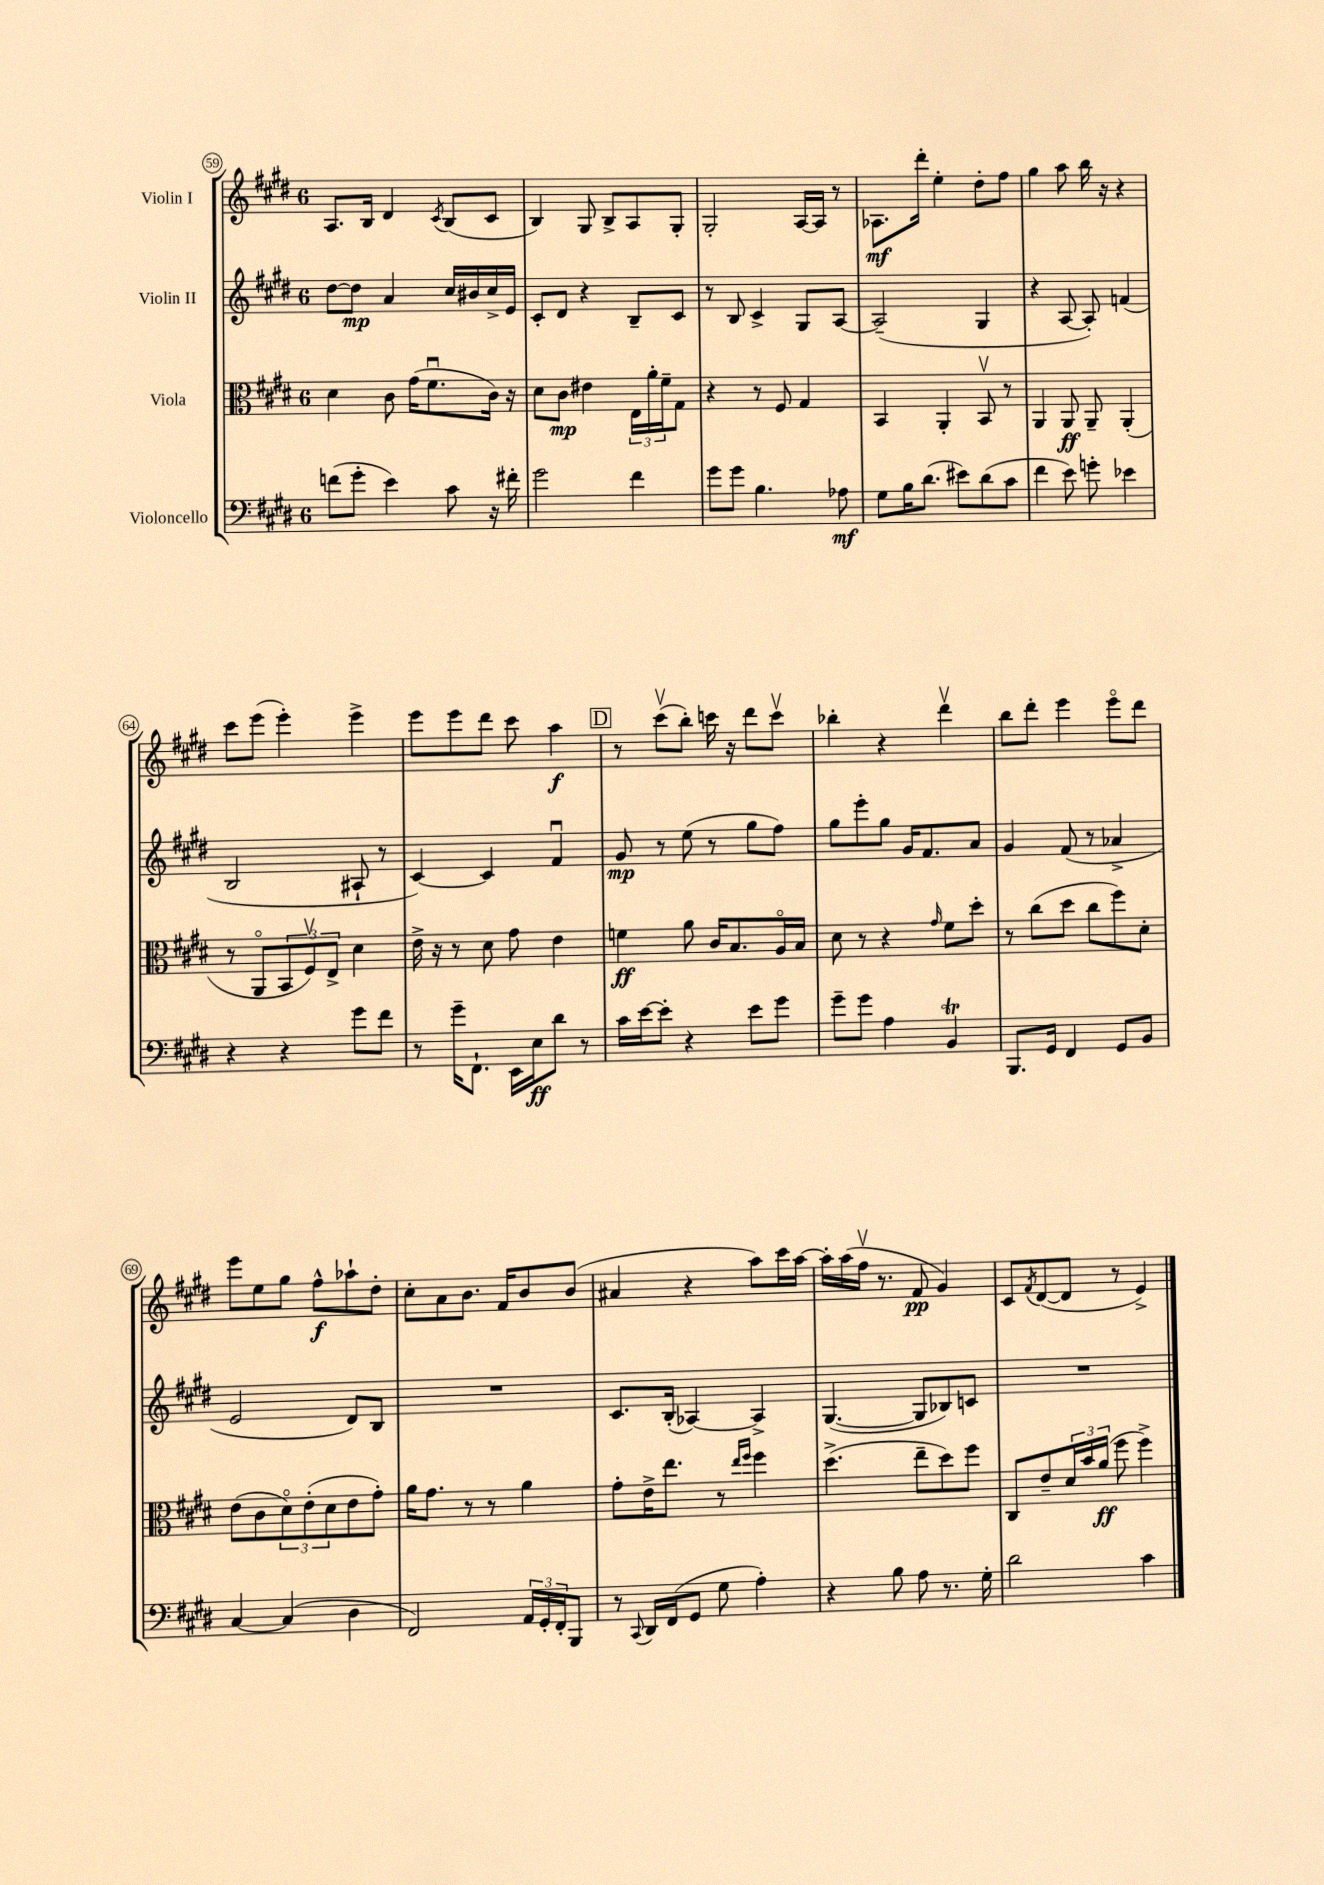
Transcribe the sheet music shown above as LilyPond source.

<<
\new StaffGroup <<
\new Staff = "s0" \with { instrumentName = "Violin I" } {
    \clef treble \key e \major \once \override Staff.TimeSignature.style = #'single-digit \time 6/8
    a8. b16 dis'4 \acciaccatura { cis'8 } b8( cis'8 |
    b4) gis8 b8-> a8 gis8-. |
    gis2-. a16~ a16 r8 |
    aes8.\mf dis'''16-. e''4-. dis''8-. fis''8 |
    gis''4 a''8 b''16 r16 r4 |
    cis'''8 e'''8( e'''4-.) e'''4-> |
    e'''8 e'''8 dis'''8 cis'''8 a''4\f |
    \mark \markup { \box "D" } r8 cis'''8\upbow( b''8-.) c'''16 r16 dis'''8 c'''8\upbow |
    bes''4-. r4 dis'''4\upbow |
    b''8 dis'''8-. e'''4 e'''8\flageolet dis'''8 |
    e'''8 e''8 gis''8 fis''8-^\f aes''8-! dis''8-. |
    cis''8-. a'8 b'8. fis'16 b'8 b'8( |
    ais'4 r4 a''8) cis'''16 a''16~ |
    a''16-. a''16( fis''16\upbow r8. fis'8\pp gis'4) |
    cis'8 \acciaccatura { fis'8 } dis'8~( dis'8 r8 e'4->) \bar "|." |
}
\new Staff = "s1" \with { instrumentName = "Violin II" } {
    \clef treble \key e \major \once \override Staff.TimeSignature.style = #'single-digit \time 6/8
    dis''8~ dis''8\mp a'4 cis''16 bis'16 cis''16-> e'16 |
    cis'8-. dis'8 r4 b8-- cis'8 |
    r8 b8 cis'4-> gis8 a8~ |
    a2--( gis4 |
    r4 a8~ a8-.) f'4( |
    b2 ais8-! r8 |
    cis'4~) cis'4 fis'4\downbow |
    \mark \markup { \box "D" } gis'8\mp r8 e''8( r8 gis''8 fis''8) |
    gis''8 e'''8-. gis''8 gis'16 fis'8. a'8 |
    gis'4 fis'8( r8 aes'4-> |
    e'2 dis'8) b8 |
    R2. |
    cis'8. b16-.( aes4~) aes4-> |
    gis4.~( gis8 bes8) c'8 |
    R2. \bar "|." |
}
\new Staff = "s2" \with { instrumentName = "Viola" } {
    \clef alto \key e \major \once \override Staff.TimeSignature.style = #'single-digit \time 6/8
    dis'4 cis'8 gis'16( fis'8.\downbow cis'16) r16 |
    dis'8 cis'8\mp eis'4 \tuplet 3/2 { e16 a'16-. fis'16-- } gis8 |
    r4 r8 fis8 gis4 |
    b,4 a,4-. b,8\upbow r8 |
    a,4 a,8\ff a,8-- a,4-.( |
    r8 a,8\flageolet \tuplet 3/2 { b,8 fis8\upbow) e8-> } dis'4 |
    e'16-> r16 r8 dis'8 gis'8 e'4 |
    \mark \markup { \box "D" } f'4\ff a'8 cis'16 b8. a16\flageolet b16 |
    dis'8 r8 r4 \grace { gis'16 } fis'8 dis''8-. |
    r8 cis''8( dis''8 cis''8 fis''8) dis'8-. |
    e'8( cis'8 \tuplet 3/2 { dis'8\flageolet) e'8-.( dis'8 } e'8 gis'8-.) |
    a'16 gis'8. r8 r8 a'4 |
    gis'8-. e'16-> e''8. r8 \grace { e''16 fis''16 } fis''4 |
    dis''4.->( e''8-- dis''8) fis''8 |
    cis8 e'8-- \tuplet 3/2 { dis'16 b'16 a'16\ff( } fis''8 fis''4->) \bar "|." |
}
\new Staff = "s3" \with { instrumentName = "Violoncello" } {
    \clef bass \key e \major \once \override Staff.TimeSignature.style = #'single-digit \time 6/8
    f'8( gis'8-. e'4) cis'8 r16 fis'16-. |
    gis'2 fis'4 |
    gis'8 gis'8 b4. aes8\mf |
    gis8 b16 dis'8.( eis'8) dis'8( cis'8 |
    fis'4 e'8) g'8-. ees'4 |
    r4 r4 gis'8 fis'8 |
    r8 gis'16-- fis,8.-! e,16 e16\ff dis'8 r8 |
    \mark \markup { \box "D" } cis'16 e'16~ e'8-. r4 e'8 gis'8 |
    gis'8-- gis'8 a4 b,4\trill |
    b,,8. gis,16 fis,4 gis,8 b,8 |
    cis4~ cis4( dis4 |
    fis,2) \tuplet 3/2 { a,16 gis,16-. fis,16-. } b,,8 |
    r8 \appoggiatura { cis,8 } dis,16 fis,16( gis,8 gis8 a4-.) |
    r4 b8 a8 r8. gis16-. |
    dis'2 cis'4 \bar "|." |
}
>>
>>
\layout { \context { \Score currentBarNumber = #59 \override BarNumber.stencil = #(make-stencil-circler 0.1 0.3 ly:text-interface::print) } }
